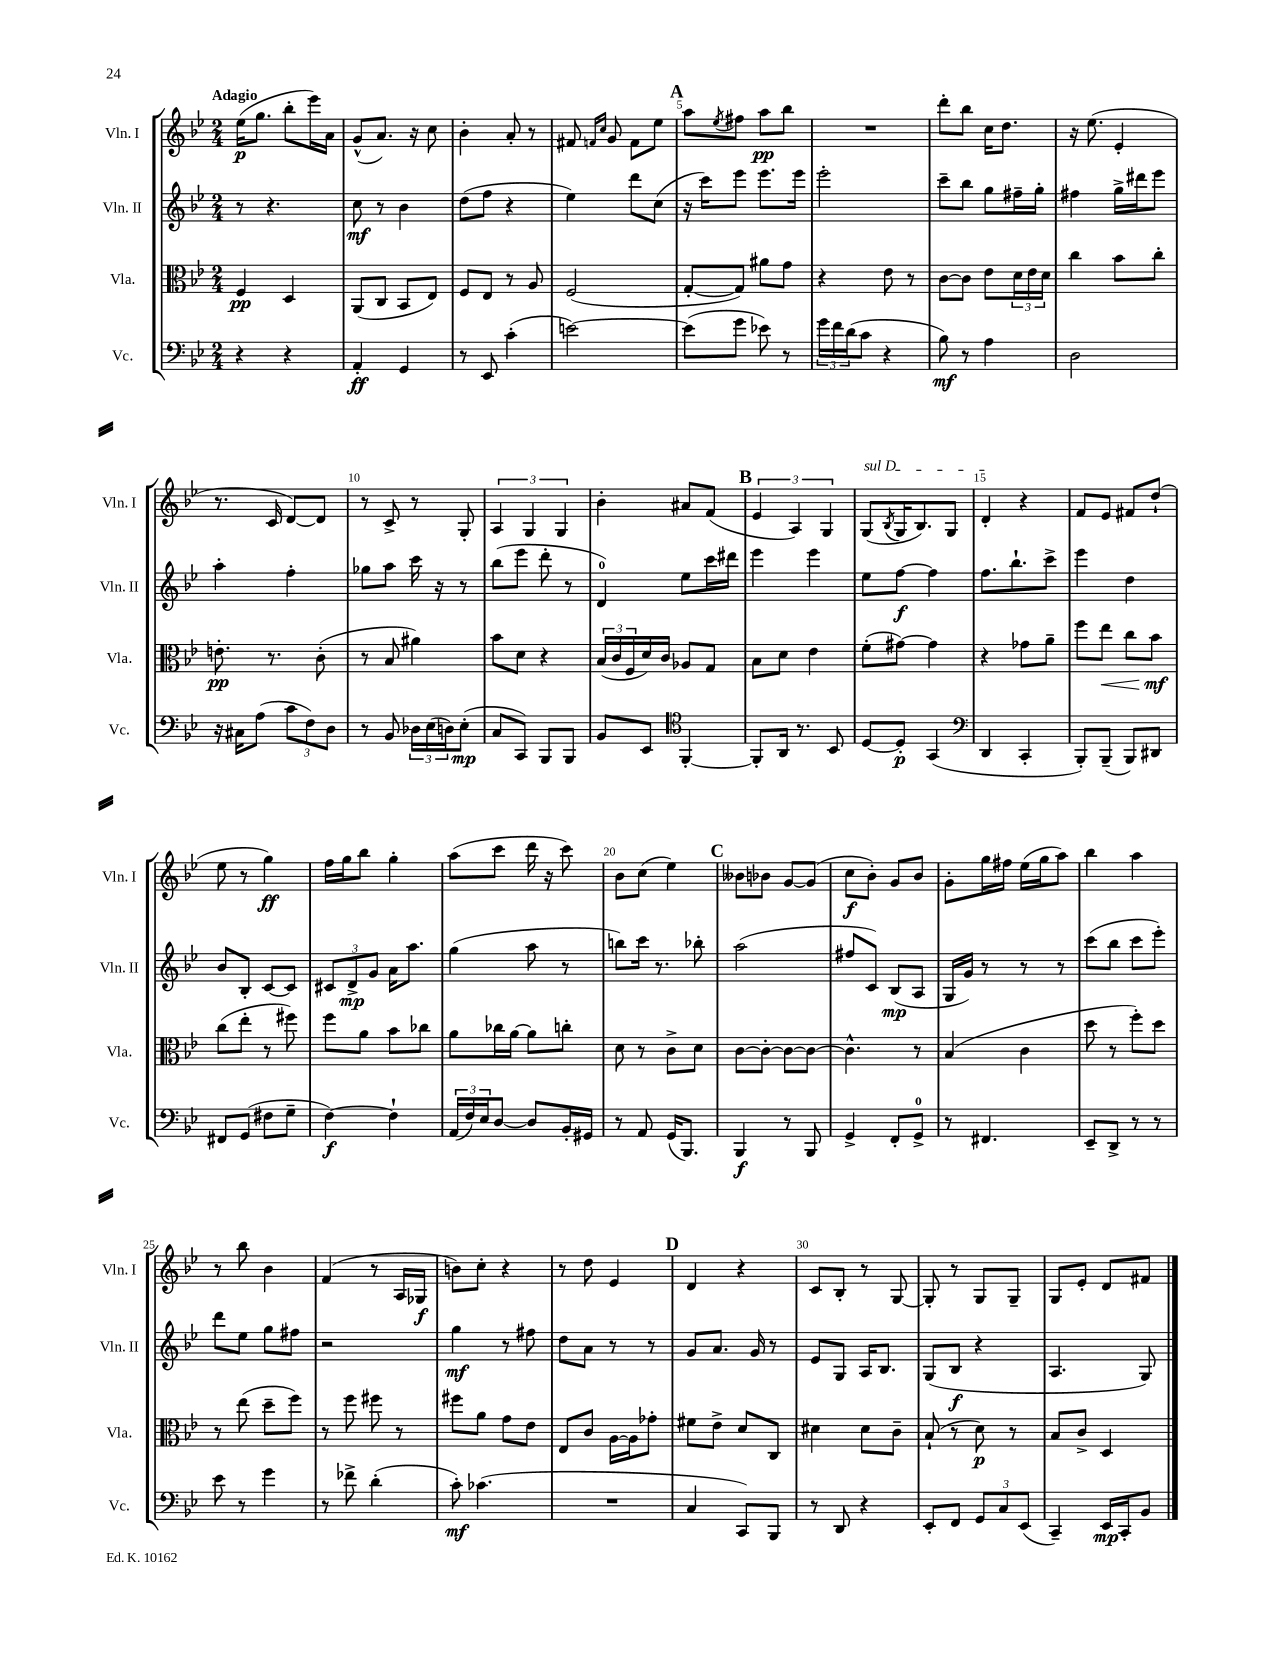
<<
\new StaffGroup <<
\new Staff = "s0" \with { instrumentName = "Vln. I" shortInstrumentName = "Vln. I" } {
    \clef treble \key bes \major \numericTimeSignature \time 2/4 \tempo "Adagio"
    ees''16\p( g''8. bes''8-. ees'''16) a'16 |
    g'8-^( a'8.) r16 c''8 |
    bes'4-. a'8-. r8 |
    fis'8 \grace { f'16 c''16 } g'8 f'8 ees''8 |
    \mark \markup { \bold "A" } a''8 \acciaccatura { ees''8 } fis''8 a''8\pp bes''8 |
    R2 |
    d'''8-. bes''8 c''16 d''8. |
    r16 ees''8.( ees'4-. |
    r8. c'16 d'8~) d'8 |
    r8 c'8-> r8 g8-. |
    \tuplet 3/2 { a4 g4 g4 } |
    bes'4-. ais'8 f'8( |
    \mark \markup { \bold "B" } \tuplet 3/2 { ees'4 a4) g4 } |
    \once \override TextSpanner.bound-details.left.text = \markup { \italic "sul D" } g8\startTextSpan( \acciaccatura { bes8 } g16 bes8.) g8 |
    d'4-.\stopTextSpan r4 |
    f'8 ees'8 fis'8 d''8-!( |
    ees''8 r8 g''4\ff) |
    f''16 g''16 bes''8 g''4-. |
    a''8( c'''8 d'''16 r16 c'''8) |
    bes'8 c''8( ees''4) |
    \mark \markup { \bold "C" } beses'8 bes'8 g'8~ g'8( |
    c''8\f bes'8-.) g'8 bes'8 |
    g'8-. g''16 fis''16 ees''16( g''16 a''8) |
    bes''4 a''4 |
    r8 bes''8 bes'4 |
    f'4( r8 a16 ges16\f |
    b'8) c''8-. r4 |
    r8 d''8 ees'4 |
    \mark \markup { \bold "D" } d'4 r4 |
    c'8 bes8-. r8 g8~ |
    g8-. r8 g8 g8-- |
    g8 ees'8-. d'8 fis'8 \bar "|." |
}
\new Staff = "s1" \with { instrumentName = "Vln. II" shortInstrumentName = "Vln. II" } {
    \clef treble \key bes \major \numericTimeSignature \time 2/4
    r8 r4. |
    c''8\mf r8 bes'4 |
    d''8( f''8 r4 |
    ees''4) d'''8 c''8( |
    \mark \markup { \bold "A" } r16 c'''16) ees'''8 ees'''8. ees'''16 |
    ees'''2-. |
    c'''8-- bes''8 g''8 fis''16-- g''16-. |
    fis''4 g''16-> dis'''16 ees'''8 |
    a''4-. f''4-. |
    ges''8 a''8 c'''16 r16 r8 |
    bes''8( ees'''8 d'''8-. r8 |
    d'4-0) ees''8 c'''16 dis'''16 |
    \mark \markup { \bold "B" } ees'''4 ees'''4 |
    ees''8 f''8~\f f''4 |
    f''8. bes''8.-! c'''8-> |
    ees'''4 d''4 |
    bes'8 bes8-. c'8~ c'8 |
    \tuplet 3/2 { cis'8 d'8->\mp g'8 } a'16 a''8. |
    g''4( a''8 r8 |
    b''8) c'''16 r8. bes''8-. |
    \mark \markup { \bold "C" } a''2( |
    fis''8 c'8) bes8\mp( a8 |
    g16 g'16) r8 r8 r8 |
    c'''8( bes''8 c'''8 ees'''8-.) |
    d'''8 ees''8 g''8 fis''8 |
    r2 |
    g''4\mf r8 fis''8 |
    d''8 a'8 r8 r8 |
    \mark \markup { \bold "D" } g'8 a'8. g'16 r8 |
    ees'8 g8 a16 bes8. |
    g8( bes8\f r4 |
    a4. g8) \bar "|." |
}
\new Staff = "s2" \with { instrumentName = "Vla." shortInstrumentName = "Vla." } {
    \clef alto \key bes \major \numericTimeSignature \time 2/4
    f4\pp d4 |
    a,8( c8 bes,8 ees8) |
    f8 ees8 r8 a8 |
    f2( |
    \mark \markup { \bold "A" } g8~-. g8) ais'8 g'8 |
    r4 ees'8 r8 |
    c'8~ c'8 ees'8 \tuplet 3/2 { d'16 ees'16 d'16 } |
    c''4 bes'8 c''8-. |
    e'8.-.\pp r8. c'8-.( |
    r8 bes8 ais'4) |
    bes'8 d'8 r4 |
    \tuplet 3/2 { bes16( c'16 f16 } d'16) c'16 aes8 g8 |
    \mark \markup { \bold "B" } bes8 d'8 ees'4 |
    f'8-.( gis'8~) gis'4 |
    r4 ges'8 a'8-- |
    f''8 ees''8\< c''8 bes'8\mf\! |
    c''8( ees''8-. r8 fis''8) |
    f''8 a'8 bes'8 ces''8 |
    a'8 ces''16 a'16~ a'8 c''8-. |
    d'8 r8 c'8-> d'8 |
    \mark \markup { \bold "C" } c'8~ c'8~-. c'8~ c'8~ |
    c'4.-^ r8 |
    bes4( c'4 |
    d''8 r8 f''8-.) d''8 |
    r8 ees''8( d''8-- f''8) |
    r8 f''8 fis''8 r8 |
    fis''8 a'8 g'8 ees'8 |
    ees8 c'8 a16~ a16 ges'8-. |
    \mark \markup { \bold "D" } fis'8 ees'8-> d'8 c8 |
    dis'4 dis'8 c'8-- |
    bes8-!( r8 d'8\p) r8 |
    bes8 c'8-> d4 \bar "|." |
}
\new Staff = "s3" \with { instrumentName = "Vc." shortInstrumentName = "Vc." } {
    \clef bass \key bes \major \numericTimeSignature \time 2/4
    r4 r4 |
    a,4-.\ff g,4 |
    r8 ees,8 c'4-.( |
    e'2~) |
    \mark \markup { \bold "A" } e'8( g'8 ees'8) r8 |
    \tuplet 3/2 { g'16 f'16 d'16( } c'8 r4 |
    bes8\mf) r8 a4 |
    d2 |
    r16 cis16 a8( \tuplet 3/2 { c'8 f8) d8 } |
    r8 bes,8 \tuplet 3/2 { des16 ees16( d16) } ees8-.\mp( |
    c8 c,8) bes,,8 bes,,8 |
    bes,8 ees,8 \clef tenor f,4~-. |
    \mark \markup { \bold "B" } f,8-. a,16 r8. bes,8 |
    d8~ d8-.\p g,4( |
    \clef bass d,4 c,4-. |
    bes,,8-.) bes,,8--( bes,,8) dis,8 |
    fis,8 g,8( fis8 g8-- |
    f4~\f) f4-! |
    \tuplet 3/2 { a,16( f16) ees16 } d8~ d8 bes,16-. gis,16 |
    r8 a,8 g,16( bes,,8.) |
    \mark \markup { \bold "C" } bes,,4\f r8 bes,,8 |
    g,4-> f,8-. g,8-0-> |
    r8 fis,4. |
    ees,8-- d,8-> r8 r8 |
    ees'8 r8 g'4 |
    r8 fes'8-> d'4-.( |
    c'8-.\mf) ces'4.( |
    R2 |
    \mark \markup { \bold "D" } c4 c,8) bes,,8 |
    r8 d,8 r4 |
    ees,8-. f,8 \tuplet 3/2 { g,8 c8 ees,8( } |
    c,4--) ees,16\mp c,16-. bes,8 \bar "|." |
}
>>
>>
\layout { \context { \Score \override BarNumber.break-visibility = ##(#f #t #t) barNumberVisibility = #(every-nth-bar-number-visible 5) } }
